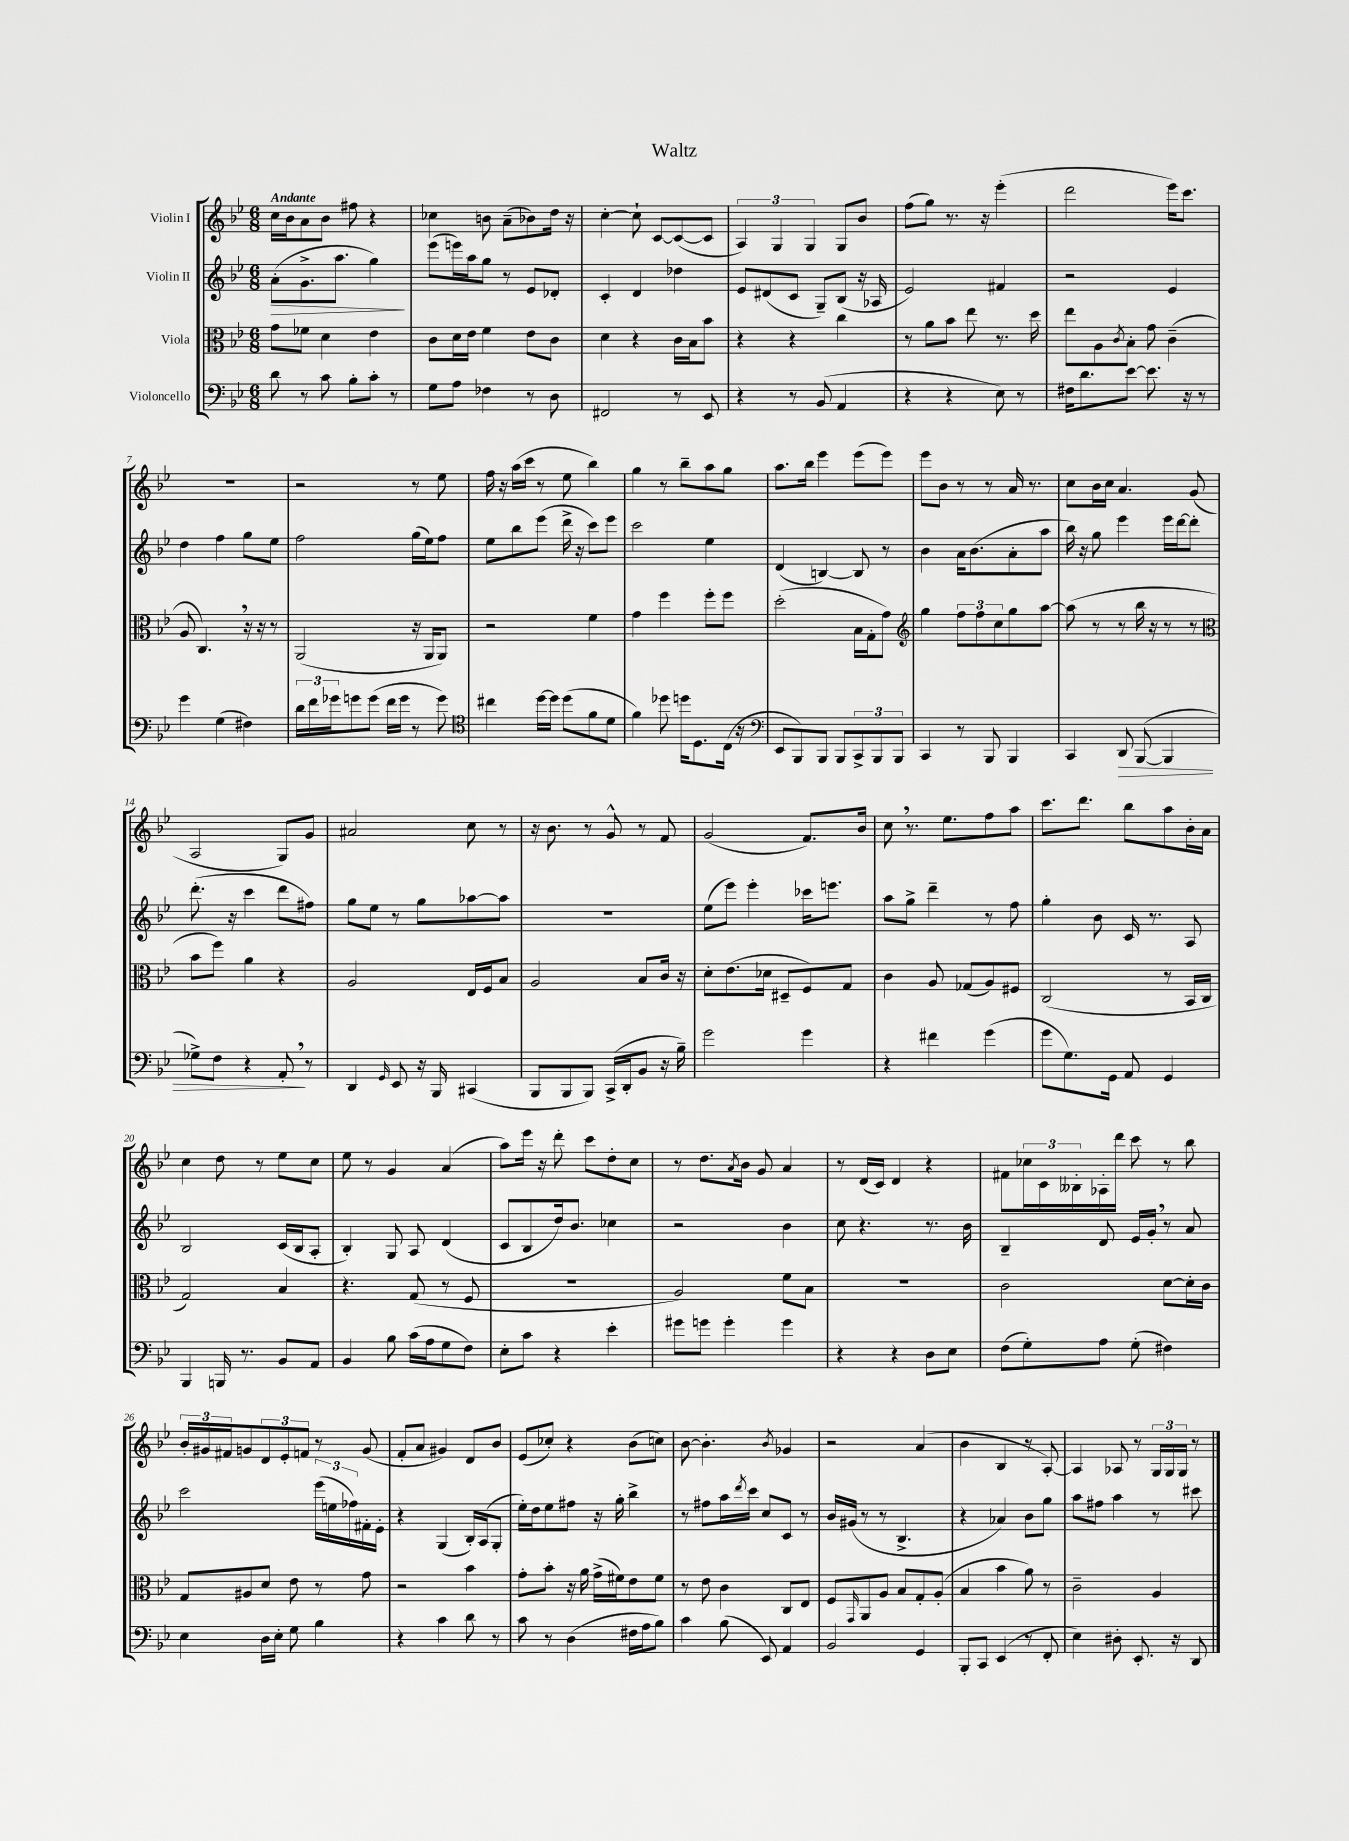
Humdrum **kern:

**kern	**kern	**kern	**kern
*staff4	*staff3	*staff2	*staff1
*clefF4	*clefC3	*clefG2	*clefG2
*k[b-e-]	*k[b-e-]	*k[b-e-]	*k[b-e-]
*M6/8	*M6/8	*M6/8	*M6/8
8d	8g	(8a'	16cc
.	.	.	16b-
8r	8f-	8.g^	8a
8c	4d	.	8b-
.	.	8.aa	.
8B-'	.	.	8ff#
8c'	4e-	4gg)	4r
8r	.	.	.
=	=	=	=
8G	8c	(8eee-	4cc-
8A	16d	16eee)	.
.	16e-	16aa	.
4F-	4f	8gg	8b
.	.	8r	(8a~
8r	8e-	8e-	8b-)
8D	8c	8d-'	16dd
.	.	.	16r
=	=	=	=
2FF#	4d	4c'	[4cc'
.	4r	4d	8cc`]
.	.	.	[8c
8r	16c	4dd-	(8c_
.	16B-	.	.
8EE-	8b-	.	8c]
=	=	=	=
4r	4r	8e-	6A)
.	.	(8d#	.
.	.	.	6G
8r	4r	8c	.
.	.	.	6G
(8BB-	.	8G~)	.
4AA	4cc	(8B-	8G
.	.	16r	8b-
.	.	16A-	.
=	=	=	=
4r	8r	2e-)	(8ff
.	8a	.	8gg)
4r	8b-	.	8.r
.	8ee-	.	.
.	.	.	16r
8E-)	8.r	4f#	(4eee-'
8r	.	.	.
.	16dd	.	.
=	=	=	=
16F#	8ee-	2r	2ddd
8.d	.	.	.
.	8A	.	.
.	8qc	.	.
[8e-	8B-'	.	.
8.e-]	8g	.	.
.	(4c~	4e-	16eee-)
16r	.	.	8.ccc
8r	.	.	.
=	=	=	=
4g	8A	4dd	2.r
.	4.C)	.	.
(4G	.	4ff	.
4F#)	16r	8gg	.
.	16r	.	.
.	8r	8ee-	.
=	=	=	=
24d	(2AA	2ff	2r
24f	.	.	.
24g-	.	.	.
8g	.	.	.
(8g	.	.	.
16f	.	.	.
16g	.	.	.
8r	16r	(16gg	8r
.	16AA	16ee-)	.
8g)	8AA)	8ff	8ee-
=	=	=	=
*clefC4	*	*	*
4cc#	2r	8ee-	16ff
.	.	.	16r
.	.	8bb-	(16aa
.	.	.	16ccc
[16dd	.	(8eee-	8r
16dd]	.	.	.
(8dd	.	16ddd^	8ee-
.	.	16r	.
8f	4f	8ccc)	4bb-)
8d	.	8eee-	.
=	=	=	=
4f)	4g	2ccc	4gg
8dd-	4ff	.	8r
16dd	.	.	8bb-~
8.D	.	.	.
.	8ff'	4ee-	8aa
(16C	8ff	.	8gg
16r	.	.	.
=	=	=	=
*clefF4	*	*	*
8EE-	(2dd'	(4d	8.aa
8BBB-)	.	.	.
.	.	.	16bb-
8BBB-	.	[4B)	4eee-
8BBB-	.	.	.
12CC^	16B-	8B]	(8eee-
.	16G'	.	.
12BBB-	.	.	.
.	8g)	8r	8eee-)
12BBB-	.	.	.
=	=	=	=
*	*clefG2	*	*
4CC	4gg	4b-	8eee-
.	.	.	8b-
8r	12ff	16a	8r
.	.	(8.b-	.
.	12ff	.	.
8BBB-	.	.	8r
.	12cc	.	.
4BBB-	8gg	8a'	16a
.	.	.	8.r
.	[8aa	8aa	.
=	=	=	=
4CC	(8aa]	16bb-)	8cc
.	.	16r	.
.	8r	8gg	16b-
.	.	.	16cc
8DD	8r	4eee-	4.a
([8BBB-	16bb-	.	.
.	16r	.	.
4BBB-]	8r	16eee-	.
.	.	[16ddd	.
.	8r	8ddd']	(8g
=	=	=	=
*	*clefC3	*	*
8G-^)	8b-	(8.ddd'	2A
8F	8ff)	.	.
.	.	16r	.
4r	4a	4ccc	.
8AA'	4r	8ddd	8G)
8r	.	8ff#)	8g
=	=	=	=
4DD	2A	8gg	2a#
.	.	8ee-	.
16qqGG	.	.	.
8EE-	.	8r	.
16r	.	8gg	.
16BBB-	.	.	.
(4CC#	16E-	[8aa-	8cc
.	16F	.	.
.	8B-	8aa-]	8r
=	=	=	=
8BBB-	2A	2.r	16r
.	.	.	8.b-
8BBB-	.	.	.
8BBB-)	.	.	8r
(16CC^	.	.	8g^^
16DD'	.	.	.
8BB-	8B-	.	8r
16r	16c	.	8f
16B-~)	16r	.	.
=	=	=	=
2g	8d'	(8ee-	(2g
.	(8.e-	8eee-)	.
.	.	4eee-'	.
.	16d-	.	.
.	8D#~	.	.
4g	8F)	16ccc-	8.f)
.	.	8.eee	.
.	8G	.	.
.	.	.	16b-
=	=	=	=
4r	4c	8aa	8cc
.	.	8gg^	8.r
4f#	8A	4ddd~	.
.	.	.	8.ee-
.	(8G-	.	.
(4g	8A)	8r	8ff
.	8F#	8ff	8aa
=	=	=	=
8g	(2C	4gg'	8.ccc
8.G)	.	.	.
.	.	.	8.ddd
.	.	8b-	.
16GG	.	.	.
8AA	.	16c	8bb-
.	.	8.r	.
4GG	8r	.	8aa
.	16BB-	8A	16b-'
.	16C	.	16a
=	=	=	=
4BBB-	2G)	2B-	4cc
16BBB	.	.	8dd
8.r	.	.	.
.	.	.	8r
8BB-	4B-	(16c	8ee-
.	.	16B-	.
8AA	.	8A'	8cc
=	=	=	=
4BB-	4.r	4B-')	8ee-
.	.	.	8r
8B-	.	8G	4g
(16c	(8G	8A	.
16A	.	.	.
8G	8r	(4d	(4a
8F)	8F	.	.
=	=	=	=
8E-'	2.r	8c	8aa)
8c	.	8B-	16eee-
.	.	.	16r
4r	.	16dd)	8ddd'
.	.	8.b-	.
.	.	.	8ccc
4e-'	.	4cc-	8dd'
.	.	.	8cc
=	=	=	=
8g#	2A)	2r	8r
8g	.	.	8.dd
4g'	.	.	.
.	.	.	8qa
.	.	.	16b-
.	.	.	8g
4g	8f	4b-	4a
.	8B-	.	.
=	=	=	=
4r	2.r	8cc	8r
.	.	4.r	(16d
.	.	.	16c)
4r	.	.	4d
8D	.	8.r	4r
8E-	.	.	.
.	.	16b-	.
=	=	=	=
(8F	2c	4B-~	8f#
8G')	.	.	24cc-
.	.	.	24c
.	.	.	24B--'
8A	.	8d	16A-'
.	.	.	16ddd
(8G'	.	16e-	8ccc
.	.	16g'	.
4F#)	[8d	8r	8r
.	16d']	8a	8bb-
.	16c	.	.
=	=	=	=
4E-	8G	2ccc	24b-'
.	.	.	24g#
.	.	.	24f#
.	8A#	.	8g
16D	8d	.	12d
16E-'	.	.	.
.	.	.	12e-'
8G	8e-	.	.
.	.	.	12f
4B-	8r	(24eee-	8r
.	.	24ee	.
.	.	24ff-)	.
.	8g	16f#'	(8g
.	.	16e-'	.
=	=	=	=
4r	2r	4r	8f'
.	.	.	8a
4c	.	(4G	4g#)
8d	4b-	16B-')	8d
.	.	(16A	.
8r	.	8G'	8b-
=	=	=	=
8c	8g'	16ee-')	(8e-
.	.	16dd	.
8r	8b-'	8ee-	8cc-')
(4D	16r	8ff#	4r
.	16a	.	.
.	(16g^	16r	.
.	16f#)	16gg'	.
16F#	8e-	4bb-^	(8b-
16A	.	.	.
8B-)	8f#	.	8cc)
=	=	=	=
4c	8r	8r	[8b-
.	8e-	8ff#	4.b-']
(8B-	4c	16aa	.
.	.	8qddd	.
.	.	16ccc	.
8EE-)	.	8cc	.
.	.	.	8qb-
4AA	8C	8c	4g-
.	8E-	8r	.
=	=	=	=
2BB-	8F	16b-	2r
.	.	(16g#	.
.	16qqGG	.	.
.	8AA	8r	.
.	8A	8r	.
.	8B-	4.B-^	.
4GG	8G'	.	(4a
.	(8A'	.	.
=	=	=	=
8BBB-'	4B-	4r	4b-
8CC	.	.	.
(4EE-	4b-	4a-)	4B-
8r	8a)	8b-	8r
8FF'	8r	8gg	[8A')
=	=	=	=
4E-)	2c~	8aa	4A]
.	.	8ff#	.
8D#'	.	4aa	8A-
8.EE-'	.	.	8r
.	4A	8r	24G
.	.	.	24G
16r	.	.	.
.	.	.	24G
8DD	.	8ccc#	8r
==	==	==	==
*-	*-	*-	*-
